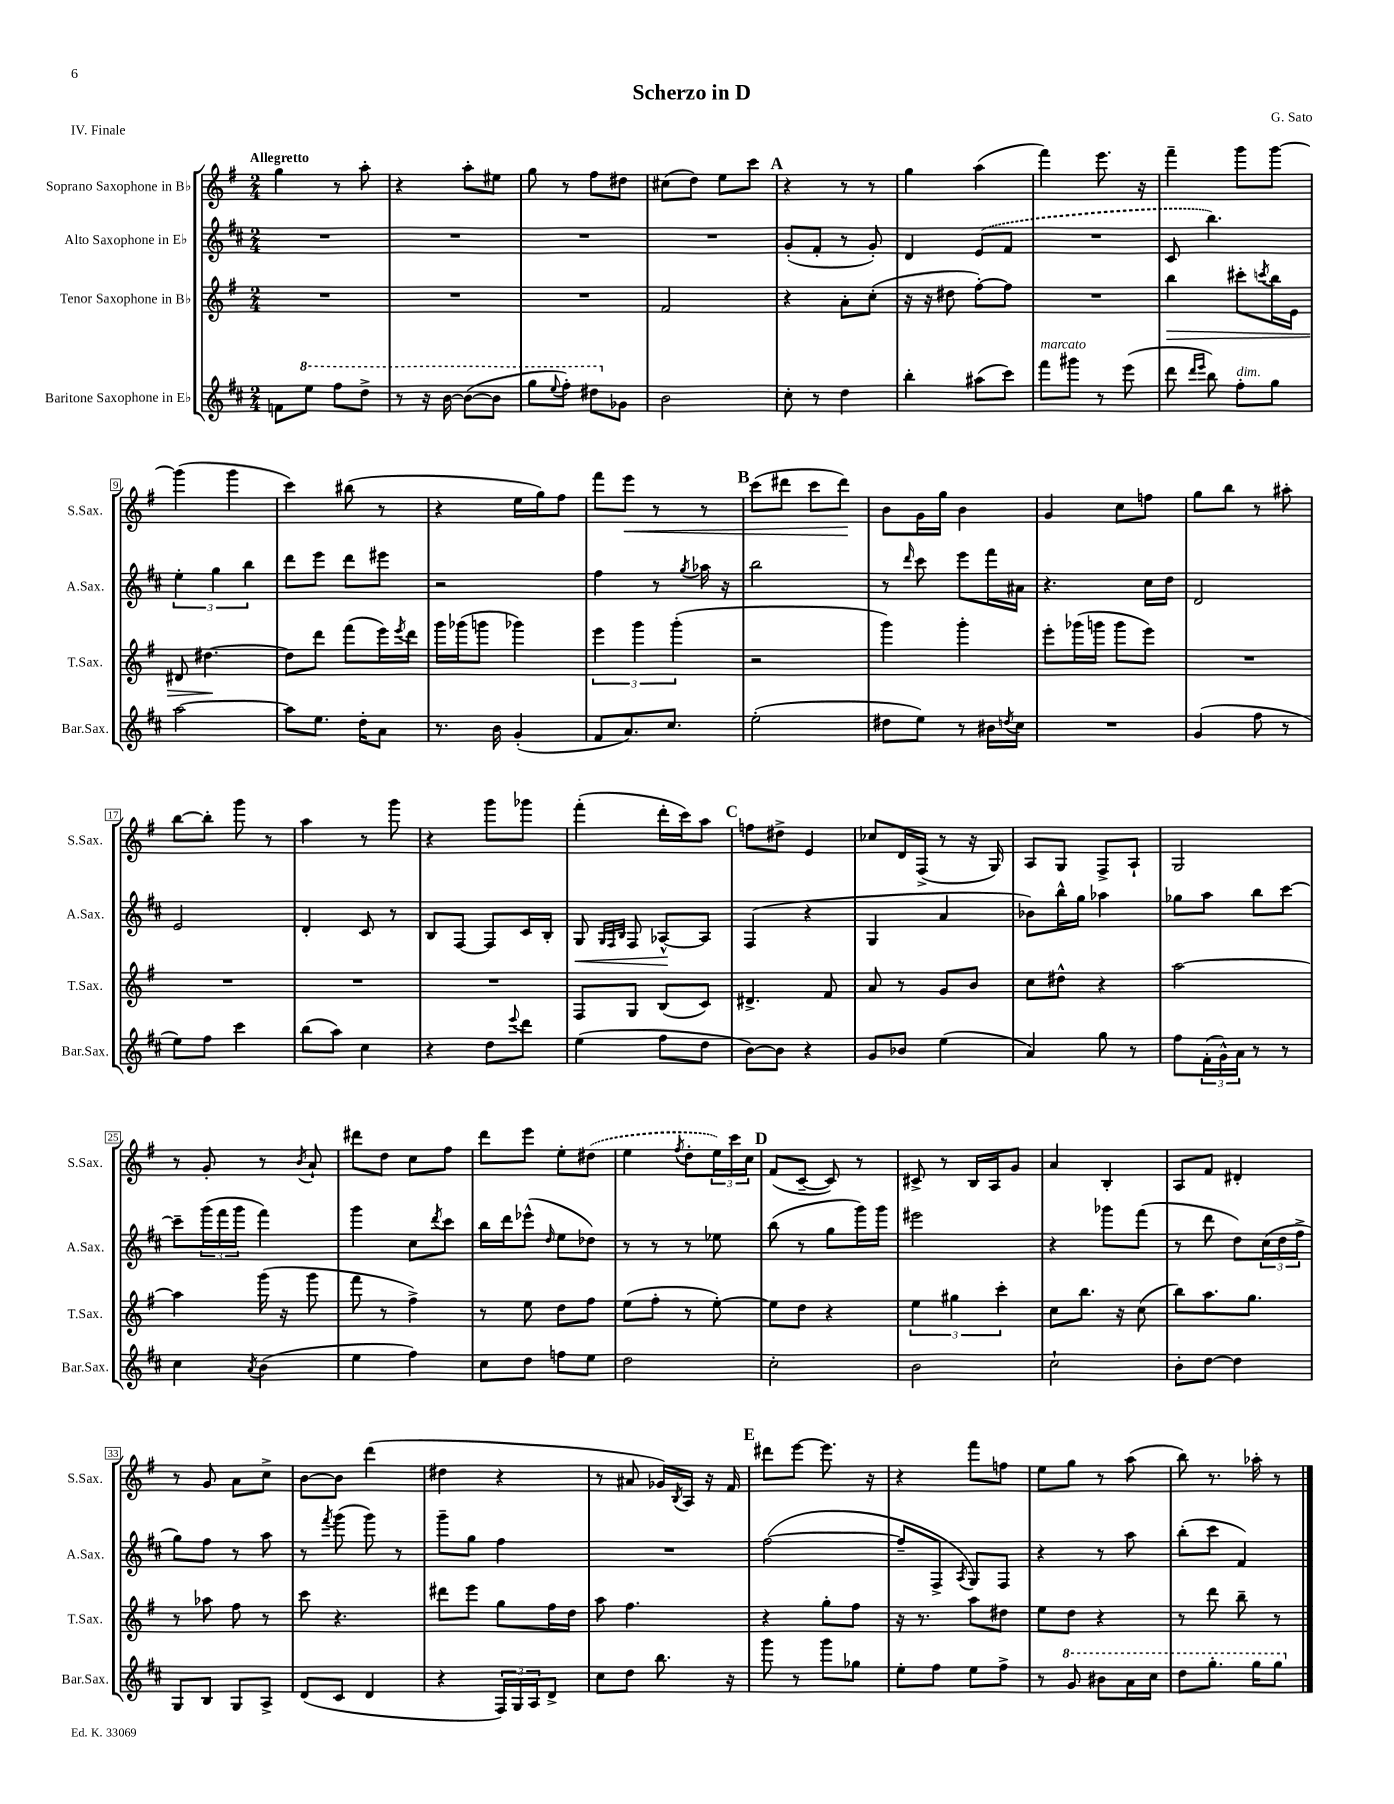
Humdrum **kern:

**kern	**kern	**dynam	**kern	**dynam	**kern	**dynam
*part4	*part3	*part3	*part2	*part2	*part1	*part1
*staff4	*staff3	*staff3	*staff2	*staff2	*staff1	*staff1
*I"Baritone Saxophone in E♭	*I"Tenor Saxophone in B♭	*	*I"Alto Saxophone in E♭	*	*I"Soprano Saxophone in B♭	*
*I'Bar.Sax.	*I'T.Sax.	*	*I'A.Sax.	*	*I'S.Sax.	*
*clefG2	*clefG2	*	*clefG2	*	*clefG2	*
*k[f#c#]	*k[f#]	*	*k[f#c#]	*	*k[f#]	*
*M2/4	*M2/4	*	*M2/4	*	*M2/4	*
=1	=1	=1	=1	=1	=1	=1
!	!	!	!	!	!LO:TX:a:B:t=Allegretto	!
8fn\L	2r	.	2r	.	4gg\	.
*8va	*	*	*	*	*	*
8eee\J	.	.	.	.	.	.
8fff#\L	.	.	.	.	8r	.
8ddd^\J	.	.	.	.	8aa'\	.
=2	=2	=2	=2	=2	=2	=2
8r	2r	.	2r	.	4r	.
16r	.	.	.	.	.	.
[16bb\	.	.	.	.	.	.
(8bb\L_	.	.	.	.	8aa'\L	.
8bb\J]	.	.	.	.	8ee#X\J	.
=3	=3	=3	=3	=3	=3	=3
8ggg\L	2r	.	2r	.	8gg\	.
8qqeee/	.	.	.	.	.	.
8fff#'\J)	.	.	.	.	8r	.
8ddd#X\L	.	.	.	.	8ff#\L	.
*X8va	*	*	*	*	*	*
8g-X\J	.	.	.	.	8dd#X\J	.
=4	=4	=4	=4	=4	=4	=4
2b\	2f#/	.	2r	.	(8cc#X\L	.
.	.	.	.	.	8dd\J)	.
.	.	.	.	.	8ee\L	.
.	.	.	.	.	8ccc\J	.
!!LO:REH:place=s1:t=A
=5	=5	=5	=5	=5	=5	=5
8cc#'\	4r	.	(8g'/L	.	4r	.
8r	.	.	8f#'/J	.	.	.
4dd\	8a'\L	.	8r	.	8r	.
.	(8cc'\J	.	8g'/)	.	8r	.
=6	=6	=6	=6	=6	=6	=6
4bb'\	16r	.	4d/	.	4gg\	.
.	16r	.	.	.	.	.
.	8dd#X\	.	.	.	.	.
(8aa#X\L	[8ff#'\L)	.	(8e/L	.	(4aa\	.
8ccc#\J)	8ff#\J]	.	8f#/J	.	.	.
=7	=7	=7	=7	=7	=7	=7
!LO:TX:a:i:t=marcato	!	!	!	!	!	!
8fff#\L	2r	.	2r	.	4fff#\)	.
8ggg#X\J	.	.	.	.	.	.
8r	.	.	.	.	8.eee\	.
(8eee\	.	.	.	.	.	.
.	.	.	.	.	16r	.
=8	=8	=8	=8	=8	=8	=8
!	!	!LO:HP:b	!	!	!	!
8ddd\	4bb\	>	8c#/	.	4fff#~\	.
16qqddd/LL	.	.	.	.	.	.
16qqeee/JJ	.	.	.	.	.	.
8bb\)	.	.	4.bb\)	.	.	.
!LO:TX:a:i:t=dim.	!	!	!	!	!	!
8ff#'\L	8ccc#X'\L	.	.	.	8ggg\L	.
.	8qcccn/	.	.	.	.	.
8gg\J	16bb\L	.	.	.	[8ggg\J	.
.	16e\JJ	.	.	.	.	.
!!LO:LB:g=z
=9	=9	=9	=9	=9	=9	=9
[2aa\	8d#X/	.	6ee'\	.	(4ggg\]	.
.	[4.dd#X\	.	.	.	.	.
.	.	.	6gg\	.	.	.
.	.	.	.	.	4ggg\	.
.	.	.	6bb\	.	.	.
.	.	]	.	.	.	.
=10	=10	=10	=10	=10	=10	=10
8aa\L]	8dd#\L]	.	8ddd\L	.	4ccc\)	.
8.ee\J	8ddd\J	.	8eee\J	.	.	.
.	(8fff#\L	.	8ddd\L	.	(8bb#X\	.
16dd'\KL	.	.	.	.	.	.
8a\J	16eee\L)	.	8eee#X\J	.	8r	.
.	8qeee/	.	.	.	.	.
.	16ddd\JJ	.	.	.	.	.
=11	=11	=11	=11	=11	=11	=11
8.r	16ggg\LL	.	2r	.	4r	.
.	(16ggg-X\J	.	.	.	.	.
.	8gggn\J	.	.	.	.	.
16b\	.	.	.	.	.	.
(4g'/	4ggg-X\)	.	.	.	16ee\LL	.
.	.	.	.	.	16gg\J)	.
.	.	.	.	.	8ff#\J	.
=12	=12	=12	=12	=12	=12	=12
8f#/L	6eee\	.	4ff#\	.	8fff#\L	.
!	!	!	!	!	!	!LO:HP:b
8.a/)	.	.	.	.	8eee\J	<
.	6ggg\	.	.	.	.	.
.	.	.	8r	.	8r	.
8.cc#/J	.	.	.	.	.	.
.	(6ggg'\	.	.	.	.	.
.	.	.	8qgg/	.	.	.
.	.	.	16aa-X\	.	8r	.
.	.	.	16r	.	.	.
!!LO:REH:place=s1:t=B
=13	=13	=13	=13	=13	=13	=13
(2ee'\	2r	.	2bb\	.	(8ccc\L	.
.	.	.	.	.	8ddd#X\J	.
.	.	.	.	.	8ccc\L	.
.	.	.	.	.	8ddd#\J)	.
.	.	.	.	.	.	[
=14	=14	=14	=14	=14	=14	=14
8dd#X\L	4ggg\)	.	8r	.	8b\L	.
.	.	.	16qqddd/	.	.	.
8ee\J)	.	.	8ccc#\	.	16g\L	.
.	.	.	.	.	16gg\JJ	.
8r	4ggg'\	.	8eee\L	.	4b\	.
16b#X\LL	.	.	16fff#\L	.	.	.
8qddn/	.	.	.	.	.	.
16cc#\JJ	.	.	16a#X\JJ	.	.	.
=15	=15	=15	=15	=15	=15	=15
2r	8eee'\L	.	4.r	.	4g/	.
.	(16ggg-X\L	.	.	.	.	.
.	16gggn\JJ	.	.	.	.	.
.	8ggg\L	.	.	.	8cc\L	.
.	8eee\J)	.	16cc#\LL	.	8ffn\J	.
.	.	.	16dd\JJ	.	.	.
=16	=16	=16	=16	=16	=16	=16
(4g/	2r	.	2d/	.	8gg\L	.
.	.	.	.	.	8bb\J	.
8ff#\	.	.	.	.	8r	.
8r	.	.	.	.	8aa#X'\	.
!!LO:LB:g=z
=17	=17	=17	=17	=17	=17	=17
8ee\L)	2r	.	2e/	.	[8bb\L	.
8ff#\J	.	.	.	.	8bb'\J]	.
4ccc#\	.	.	.	.	8ggg\	.
.	.	.	.	.	8r	.
=18	=18	=18	=18	=18	=18	=18
(8bb\L	2r	.	4d'/	.	4aa\	.
8aa\J)	.	.	.	.	.	.
4cc#\	.	.	8c#/	.	8r	.
.	.	.	8r	.	8ggg\	.
=19	=19	=19	=19	=19	=19	=19
4r	2r	.	8B/L	.	4r	.
.	.	.	[8F#/J	.	.	.
8dd\L	.	.	8F#/L]	.	8ggg\L	.
8qqeee/	.	.	.	.	.	.
8ddd\J	.	.	16c#/L	.	8ggg-X\J	.
.	.	.	16B'/JJ	.	.	.
=20	=20	=20	=20	=20	=20	=20
!	!	!	!	!LO:HP:b	!	!
(4ee\	8F#/L	.	8G/	<	(4fff#'\	.
.	.	.	32qqG/LLL	.	.	.
.	.	.	32qqF#/	.	.	.
.	.	.	32qqB/JJJ	.	.	.
.	8G/J	.	8F#/	.	.	.
8ff#\L	(8B/L	.	[8A-X^^/L	.	16ddd'\LL	.
.	.	.	.	.	16ccc\J)	.
8dd\J	8c/J)	.	8A-/J]	[	8aa\J	.
!!LO:REH:place=s1:t=C
=21	=21	=21	=21	=21	=21	=21
[8b\L)	4.d#X^/	.	(4F#/	.	8ffn\L	.
8b\J]	.	.	.	.	8dd#X^\J	.
4r	.	.	4r	.	4e/	.
.	8f#/	.	.	.	.	.
=22	=22	=22	=22	=22	=22	=22
8g/L	8a/	.	4G/	.	8cc-X/L	.
8b-X/J	8r	.	.	.	16d/L	.
.	.	.	.	.	(16F#^/JJ	.
(4ee\	8g/L	.	4a/	.	8r	.
.	8b/J	.	.	.	16r	.
.	.	.	.	.	16G/)	.
=23	=23	=23	=23	=23	=23	=23
4a/)	8cc\L	.	8b-X\L)	.	8A/L	.
.	8dd#X^^\J	.	16bb^^\L	.	8G/J	.
.	.	.	16gg\JJ	.	.	.
8gg\	4r	.	4aa-X\	.	8F#^/L	.
8r	.	.	.	.	8A`/J	.
=24	=24	=24	=24	=24	=24	=24
8ff#\L	[2aa\	.	8gg-X\L	.	2G/	.
(24f#'\L	.	.	8aa\J	.	.	.
24g^^\)	.	.	.	.	.	.
24a\JJ	.	.	.	.	.	.
8r	.	.	8bb\L	.	.	.
8r	.	.	[8ccc#\J	.	.	.
!!LO:LB:g=z
=25	=25	=25	=25	=25	=25	=25
4cc#\	4aa\]	.	8ccc#~\L]	.	8r	.
.	.	.	(24ggg\L	.	8g'/	.
.	.	.	24fff#\	.	.	.
.	.	.	24ggg\JJ	.	.	.
8qa/	.	.	.	.	.	.
(4b\	(16ggg\	.	4fff#\)	.	8r	.
.	16r	.	.	.	.	.
.	.	.	.	.	8qb/	.
.	8ggg\	.	.	.	8a`/	.
=26	=26	=26	=26	=26	=26	=26
4ee\	8fff#\	.	4ggg\	.	8ddd#X\L	.
.	8r	.	.	.	8dd\J	.
4ff#\)	4ff#^\)	.	8cc#\L	.	8cc\L	.
.	.	.	8qddd/	.	.	.
.	.	.	8ccc#\J	.	8ff#\J	.
=27	=27	=27	=27	=27	=27	=27
8cc#\L	8r	.	16bb\LL	.	8ddd\L	.
.	.	.	16ddd\J	.	.	.
8dd\J	8ee\	.	(8eee-X^^\J	.	8eee\J	.
.	.	.	16qqdd/	.	.	.
8ffn\L	8dd\L	.	8ee\L	.	8ee'\L	.
8ee\J	8ff#\J	.	8dd-X\J)	.	(8dd#X\J	.
=28	=28	=28	=28	=28	=28	=28
2dd\	(8ee\L	.	8r	.	4ee\	.
.	8ff#'\J	.	8r	.	.	.
.	.	.	.	.	8qff#/	.
.	8r	.	8r	.	8dd'\L	.
.	[8ee'\)	.	8ee-X\	.	24ee\L)	.
.	.	.	.	.	24ccc\	.
.	.	.	.	.	24cc\JJ	.
!!LO:REH:place=s1:t=D
=29	=29	=29	=29	=29	=29	=29
2cc#'\	8ee\L]	.	(8bb\	.	(8f#/L	.
.	8dd\J	.	8r	.	[8c~/J	.
.	4r	.	8gg\L	.	8c/])	.
.	.	.	16ggg\L)	.	8r	.
.	.	.	16ggg\JJ	.	.	.
=30	=30	=30	=30	=30	=30	=30
2b\	6ee\	.	2eee#X\	.	8c#X^/	.
.	.	.	.	.	8r	.
.	6gg#X\	.	.	.	.	.
.	.	.	.	.	16B/LL	.
.	.	.	.	.	16A/J	.
.	6ccc'\	.	.	.	.	.
.	.	.	.	.	8g/J	.
=31	=31	=31	=31	=31	=31	=31
2cc#`\	8cc\L	.	4r	.	4a/	.
.	8.bb\J	.	.	.	.	.
.	.	.	8ggg-X\L	.	4B'/	.
.	16r	.	.	.	.	.
.	(8cc\	.	(8fff#\J	.	.	.
=32	=32	=32	=32	=32	=32	=32
8b'\L	8bb\L)	.	8r	.	8A/L	.
[8dd\J	8.aa\	.	8ddd\	.	8f#/J	.
4dd\]	.	.	8dd\L)	.	4d#X'/	.
.	8.gg\J	.	.	.	.	.
.	.	.	(24cc#\L	.	.	.
.	.	.	24dd\	.	.	.
.	.	.	24ff#^\JJ	.	.	.
!!LO:LB:g=z
=33	=33	=33	=33	=33	=33	=33
8G/L	8r	.	8gg\L)	.	8r	.
8B/J	8aa-X\	.	8ff#\J	.	8g/	.
8G/L	8ff#\	.	8r	.	8a\L	.
8A^/J	8r	.	8aa\	.	8cc^\J	.
=34	=34	=34	=34	=34	=34	=34
(8d/L	8ccc\	.	8r	.	[8b\L	.
.	.	.	8qfff#/	.	.	.
8c#/J	4.r	.	(8ggg\	.	8b\J]	.
4d/	.	.	8ggg\)	.	(4ddd\	.
.	.	.	8r	.	.	.
=35	=35	=35	=35	=35	=35	=35
4r	8ddd#X\L	.	8ggg~\L	.	4dd#X\	.
.	8eee\J	.	8gg\J	.	.	.
24F#/LL)	8gg\L	.	4ff#\	.	4r	.
24G/	.	.	.	.	.	.
24A/J	.	.	.	.	.	.
8d^/J	16ff#\L	.	.	.	.	.
.	16dd\JJ	.	.	.	.	.
=36	=36	=36	=36	=36	=36	=36
8cc#\L	8aa\	.	2r	.	8r	.
8dd\J	4.ff#\	.	.	.	8a#X/	.
8.bb\	.	.	.	.	16g-X/LL)	.
.	.	.	.	.	8qB/	.
.	.	.	.	.	16A/JJ	.
.	.	.	.	.	16r	.
16r	.	.	.	.	16f#/	.
!!LO:REH:place=s1:t=E
=37	=37	=37	=37	=37	=37	=37
8ggg\	4r	.	([2ff#\	.	8ddd#X\L	.
8r	.	.	.	.	[8eee\J	.
8ggg\L	8gg'\L	.	.	.	8.eee\]	.
8gg-X\J	8ff#\J	.	.	.	.	.
.	.	.	.	.	16r	.
=38	=38	=38	=38	=38	=38	=38
8ee'\L	16r	.	8ff#~/L]	.	4r	.
.	8.r	.	.	.	.	.
8ff#\J	.	.	8F#^/J	.	.	.
.	.	.	8qA/	.	.	.
8ee\L	8aa\L	.	8G/L)	.	8fff#\L	.
8ff#^\J	8dd#X\J	.	8F#/J	.	8ffn\J	.
=39	=39	=39	=39	=39	=39	=39
8r	8ee\L	.	4r	.	8ee\L	.
*8va	*	*	*	*	*	*
8gg/	8dd\J	.	.	.	8gg\J	.
8bb#X\L	4r	.	8r	.	8r	.
16aa\L	.	.	8aa\	.	(8aa\	.
16ccc#\JJ	.	.	.	.	.	.
=40	=40	=40	=40	=40	=40	=40
8ddd\L	8r	.	(8bb'\L	.	8bb\)	.
8.ggg'\J	8ddd\	.	8ccc#\J	.	8.r	.
.	8bb~\	.	4f#/)	.	.	.
16ggg\KL	.	.	.	.	16aa-X'\	.
8ggg\J	8r	.	.	.	8r	.
*X8va	*	*	*	*	*	*
==	==	==	==	==	==	==
*-	*-	*-	*-	*-	*-	*-
